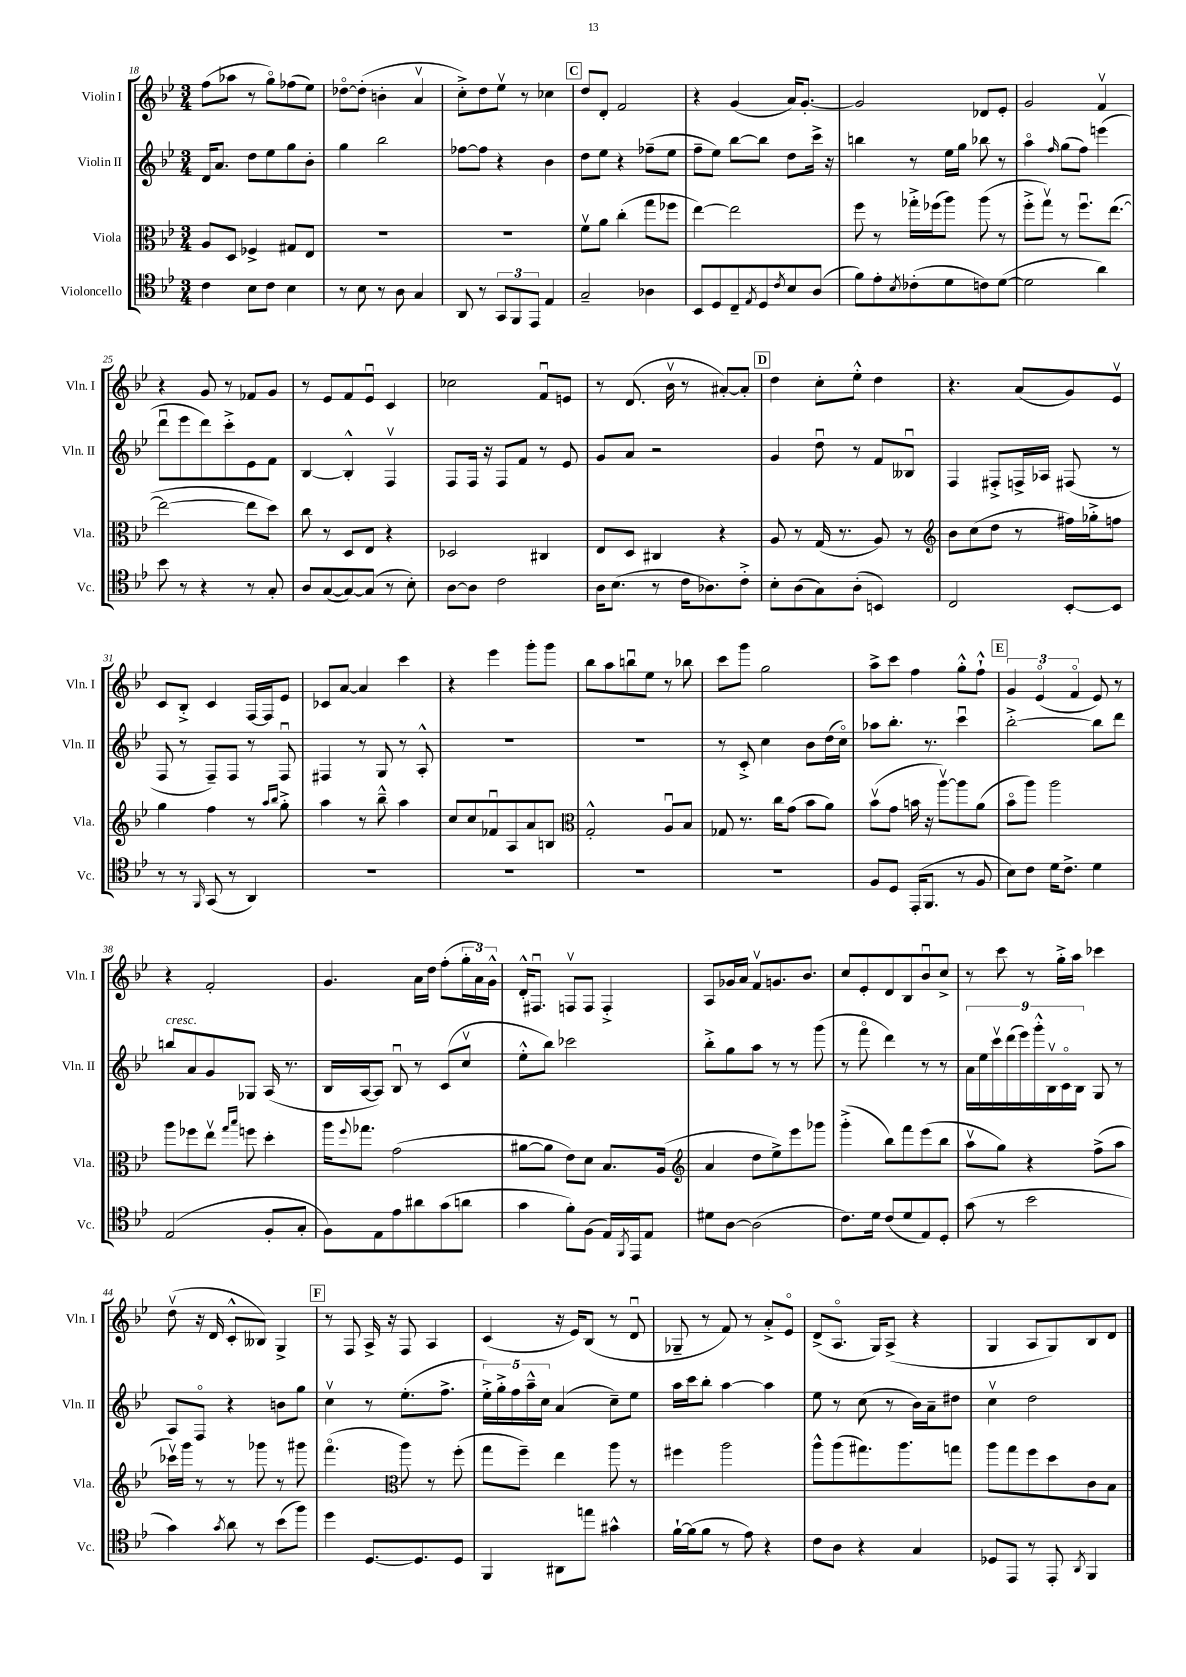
<<
\new StaffGroup <<
\new Staff = "s0" \with { instrumentName = "Violin I" shortInstrumentName = "Vln. I" } {
    \clef treble \key bes \major \numericTimeSignature \time 3/4
    f''8( aes''8 r8 g''8\flageolet) fes''8( ees''8) |
    des''8~\flageolet des''8-.( b'4-. a'4\upbow |
    c''8-.->) d''8 ees''8\upbow r8 ces''4 |
    \mark \markup { \box "C" } d''8 d'8-. f'2 |
    r4 g'4( a'16) g'8.~-. |
    g'2 des'8 ees'8-. |
    g'2 f'4\upbow |
    r4 g'8 r8 fes'8 g'8 |
    r8 ees'8 f'8 ees'8\downbow c'4 |
    ces''2 f'8\downbow e'8 |
    r8 d'8.( bes'16\upbow r8 ais'8~-.) ais'8-. |
    \mark \markup { \box "D" } d''4 c''8-. ees''8-.-^ d''4 |
    r4. a'8( g'8) ees'8\upbow |
    c'8 bes8-.-> c'4 f16~ f16 ees'8 |
    ces'8 a'8~ a'4 c'''4 |
    r4 ees'''4 g'''8-. g'''8 |
    bes''8 a''8 b''8\downbow ees''8 r8 bes''8 |
    c'''8 g'''8 g''2 |
    a''8-> c'''8 f''4 g''8-.-^ f''8-!-^ |
    \mark \markup { \box "E" } \tuplet 3/2 { g'4 ees'4\flageolet( f'4\flageolet } ees'8) r8 |
    r4 f'2-. |
    g'4. a'16 d''16 f''8-.( \tuplet 3/2 { g''16-. a'16) g'16-^ } |
    d'16-.-^ fis8.\downbow f8\upbow f8 f4-.-> |
    a8 ges'16 a'16 f'8\upbow g'8. bes'8. |
    c''8 ees'8-. d'8 bes8 bes'8\downbow c''8-> |
    r8 c'''8 r8 g''16-.-> a''16 ces'''4 |
    d''8\upbow( r16 d'16 c'8-.-^ beses8) g4-> |
    \mark \markup { \box "F" } r8 f8 a16-> r16 f8 a4 |
    c'4( r16 ees'16) bes8( r8 d'8\downbow |
    ges8-- r8 f'8) r8 a'8-.-> ees'8\flageolet |
    d'8->( a8.\flageolet g16) a8->( r4 |
    g4 a8 g8) bes8 d'8 \bar "|." |
}
\new Staff = "s1" \with { instrumentName = "Violin II" shortInstrumentName = "Vln. II" } {
    \clef treble \key bes \major \numericTimeSignature \time 3/4
    d'16 a'8. d''8 ees''8 g''8 bes'8-. |
    g''4 bes''2 |
    fes''8~ fes''8 r4 bes'4 |
    \mark \markup { \box "C" } d''8 ees''8 r4 fes''8--( ees''8 |
    f''8-- ees''8) bes''8~ bes''8 d''8 c'''16-> r16 |
    b''4 r8 ees''16 g''16 bes''8 r8 |
    a''4\flageolet \grace { f''16 } g''8( f''8) e'''4( |
    d'''8\downbow ees'''8 d'''8) c'''8-.-> ees'8 f'8 |
    bes4~ bes4-.-^ f4\upbow |
    f8 f16 r16 f8 f'8 r8 ees'8 |
    g'8 a'8 r2 |
    \mark \markup { \box "D" } g'4 d''8\downbow r8 f'8 beses8\downbow |
    f4 fis8-.-> f16-> aes16 fis8( r8 |
    f8 r8 f8--) f8 r8 f8\downbow |
    fis4 r8 g8 r8 a8-.-^ |
    R2. |
    R2. |
    r8 c'8-.-> c''4 bes'8 d''16( c''16\flageolet) |
    aes''8 bes''8.-. r8. c'''4\downbow |
    \mark \markup { \box "E" } bes''2~-.-> bes''8 d'''8 |
    b''8^\markup { \italic "cresc." } a'8 g'8 ges8 a16( r8. |
    bes16 a16~ a8) bes8\downbow r8 c'8( c''8\upbow |
    ees''8-.-^ bes''8) ces'''2 |
    bes''8-.-> g''8 a''8 r8 r8 g'''8( |
    r8 f'''8\flageolet d'''4) r8 r8 |
    \tuplet 9/8 { a'16 ees''16 c'''16\upbow d'''16( ees'''16) g'''16-.-^ bes16\upbow c'16\flageolet bes16 } g8 r8 |
    a8 f8\flageolet r4 b'8 g''8 |
    \mark \markup { \box "F" } c''4\upbow r8 ees''8.-.( f''8.-> |
    \tuplet 5/4 { ees''16-.->) g''16-.-> f''16 a''16---^ c''16 } a'4( c''8--) ees''8 |
    a''16 c'''16 bes''8-. a''4~ a''4 |
    ees''8 r8 c''8( r8 bes'16) a'16-- dis''8 |
    c''4\upbow d''2 \bar "|." |
}
\new Staff = "s2" \with { instrumentName = "Viola" shortInstrumentName = "Vla." } {
    \clef alto \key bes \major \numericTimeSignature \time 3/4
    a8 d8 fes4-> gis8 ees8 |
    R2. |
    R2. |
    \mark \markup { \box "C" } f'8\upbow a'8 c''4-.( g''8 fes''8 |
    ees''4~) ees''2 |
    f''8 r8 ges''16-.-> fes''16( a''8) a''8( r8 |
    f''8-.-> g''8\upbow) r8 f''8.\downbow ees''8.~( |
    ees''2~ ees''8 d''8) |
    c''8 r8 d8 ees8 r4 |
    des2 cis4 |
    ees8 d8 cis4 r4 |
    \mark \markup { \box "D" } a8 r8 g16( r8. a8) r8 |
    \clef treble bes'8 c''8( d''8 r8 fis''16) ges''16-.-> f''8 |
    g''4 f''4 r8 \grace { a''16 bes''16 } g''8-.-> |
    a''4 r8 bes''8---^ a''4 |
    c''8 c''8 fes'8\downbow a8 a'8 b8 |
    \clef alto g2-.-^ a8\downbow bes8 |
    ges8 r8. c''16 g'8( bes'8 a'8) |
    bes'8\upbow( g'8 b'16 r16 a''8~\upbow) a''8 a'8( |
    \mark \markup { \box "E" } bes'8\flageolet a''8) a''2 |
    a''8 fes''8 ees''8\upbow \grace { g''16 bes''16 } f''8 d''4-. |
    a''16 \appoggiatura { f''8 } ges''8. g'2( |
    ais'8~ ais'8 ees'8) d'8 bes8. a16( |
    \clef treble a'4 d''8 ees''8->) ees'''8 ges'''8 |
    g'''4-.->( bes''8) f'''8 ees'''8( bes''8 |
    a''8\upbow g''8) r4 f''8->( a''8 |
    ces'''16\upbow) g'''16 r8 r8 ges'''8 r8 gis'''8 |
    \mark \markup { \box "F" } f'''4.\flageolet( \clef alto a''8) r8 f''8-.( |
    g''8 f''8--) ees''4 a''8 r8 |
    fis''4 a''2 |
    a''8-^ a''8( gis''8.) a''8. g''8 |
    a''8 g''8 f''8 d''8 c'8 bes8 \bar "|." |
}
\new Staff = "s3" \with { instrumentName = "Violoncello" shortInstrumentName = "Vc." } {
    \clef tenor \key bes \major \numericTimeSignature \time 3/4
    c'4 bes8 c'8 bes4 |
    r8 bes8 r8 a8 g4 |
    a,8 r8 \tuplet 3/2 { g,8 f,8 ees,8 } ees4 |
    \mark \markup { \box "C" } g2-- aes4 |
    bes,8 d8 c8-- \acciaccatura { ees8 } d8 \acciaccatura { c'8 } bes8 a8( |
    f'8) ees'8-. \acciaccatura { bes8 } ces'8-.( d'8 c'8) d'8~( |
    d'2 a'4) |
    bes'8 r8 r4 r8 g8-. |
    a8 g8~( g8~) g8( r8 bes8-.) |
    a8~ a8 c'2 |
    a16 bes8.( r8 c'16 aes8.) c'8-.-> |
    \mark \markup { \box "D" } bes8-. a8( g8) a8-.( b,4) |
    c2 bes,8~-. bes,8 |
    r8 r8 \grace { f,16 } g,8( r8 a,4) |
    R2. |
    R2. |
    R2. |
    R2. |
    f8 d8 ees,16-.( f,8. r8 f8 |
    \mark \markup { \box "E" } bes8) c'8 d'16 c'8.-> d'4 |
    ees2( f8-. g8-. |
    f8) ees8 ees'8 ais'8 g'8( a'8 |
    g'4 f'8-.) f8( ees16) \acciaccatura { f,8 } ees,16 ees8 |
    dis'8 a8~ a2( |
    c'8.) d'16 c'8( d'8 ees8) d8-. |
    g'8( r8 bes'2 |
    g'4) \acciaccatura { g'8 } a'8 r8 bes'8( f''8) |
    \mark \markup { \box "F" } d''4 d8.~ d8. d8 |
    f,4 ais,8 e''8 gis'4-^ |
    f'16~-! f'16( f'8 r8 ees'8) r4 |
    c'8 a8 r4 g4 |
    des8 ees,8 r8 ees,8-. \acciaccatura { a,8 } f,4 \bar "|." |
}
>>
>>
\layout { \context { \Score currentBarNumber = #18 } }
